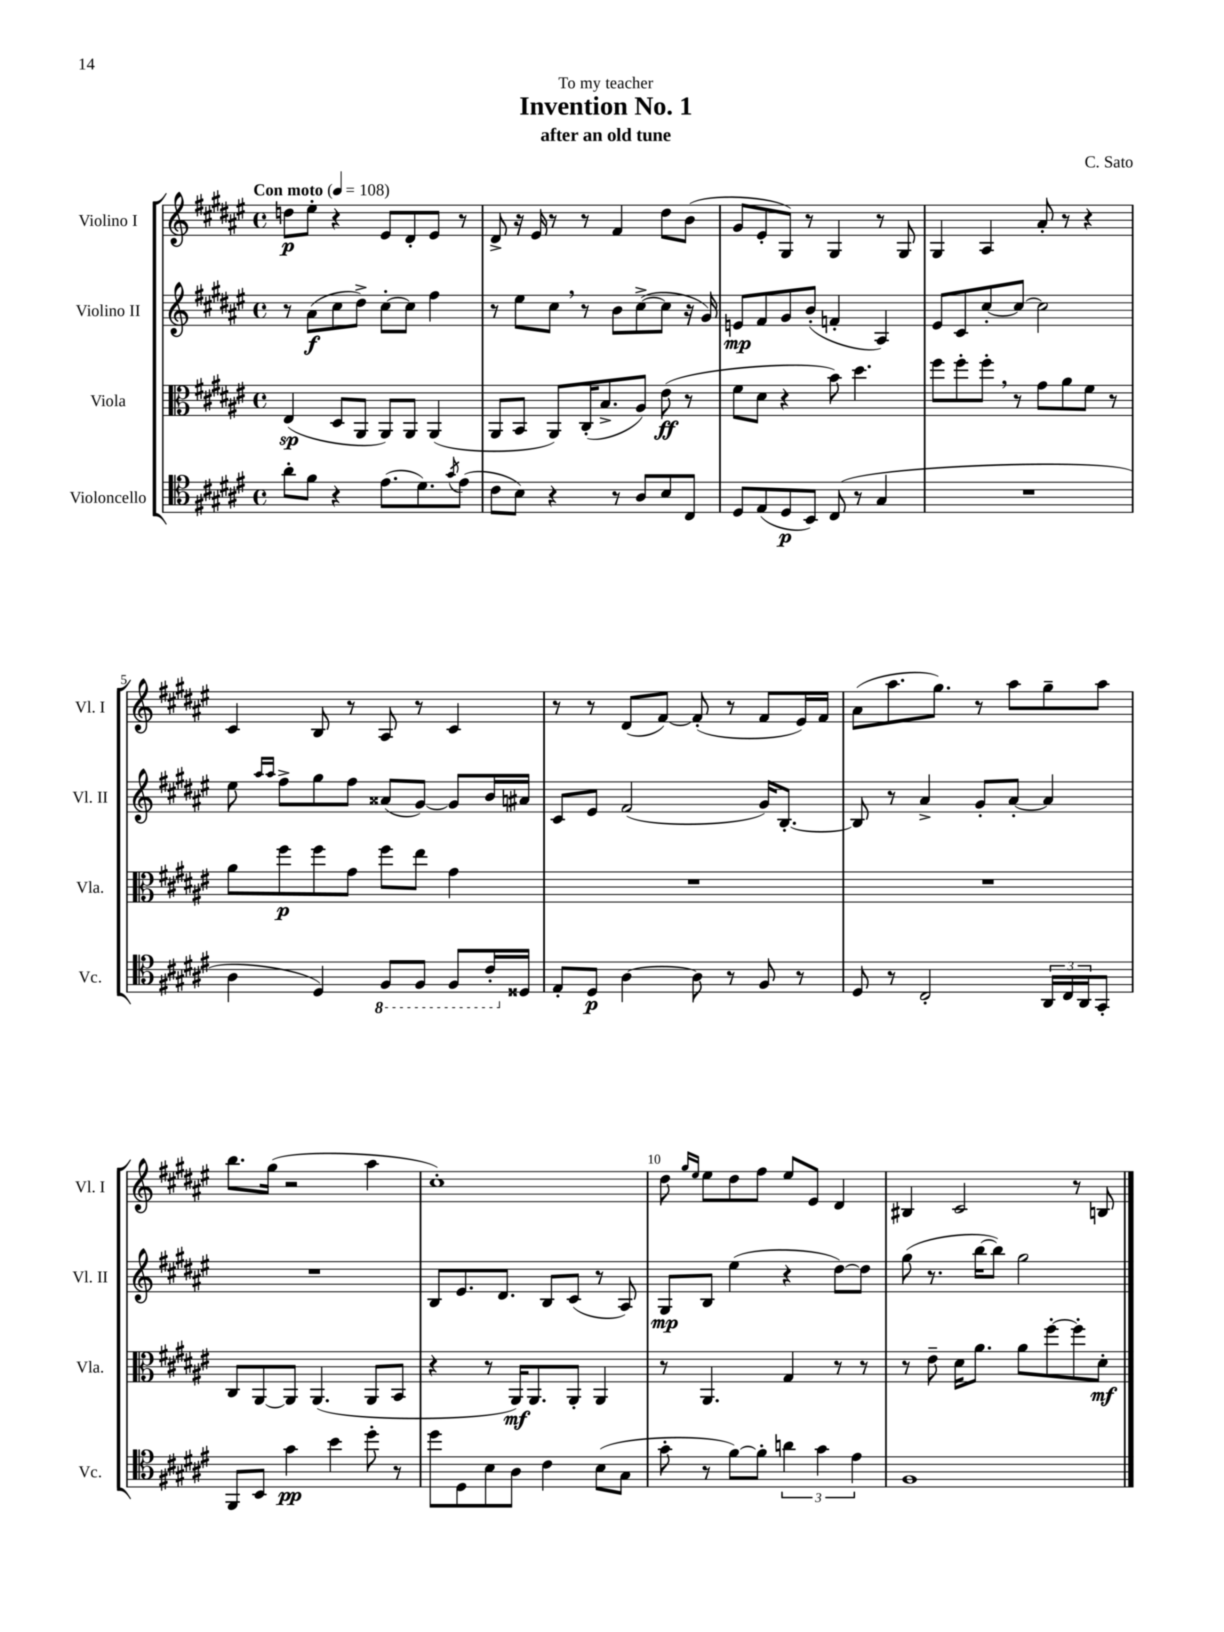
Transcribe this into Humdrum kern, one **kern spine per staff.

**kern	**dynam	**kern	**dynam	**kern	**dynam	**kern	**dynam
*part4	*part4	*part3	*part3	*part2	*part2	*part1	*part1
*staff4	*staff4	*staff3	*staff3	*staff2	*staff2	*staff1	*staff1
*I"Violoncello	*	*I"Viola	*	*I"Violino II	*	*I"Violino I	*
*I'Vc.	*	*I'Vla.	*	*I'Vl. II	*	*I'Vl. I	*
*clefC4	*	*clefC3	*	*clefG2	*	*clefG2	*
*k[f#c#g#d#a#e#]	*	*k[f#c#g#d#a#e#]	*	*k[f#c#g#d#a#e#]	*	*k[f#c#g#d#a#e#]	*
*M4/4	*	*M4/4	*	*M4/4	*	*M4/4	*
*met(c)	*	*met(c)	*	*met(c)	*	*met(c)	*
*MM108	*	*MM108	*	*MM108	*	*MM108	*
=1	=1	=1	=1	=1	=1	=1	=1
!	!	!	!	!	!	!LO:TX:a:B:t=Con moto	!
8a#'\L	.	(4E#/	sp	8r	.	8ddn\L	p
8f#\J	.	.	.	(8a#\L	f	8ee#'\J	.
4r	.	8D#/L	.	8cc#\	.	4r	.
.	.	8AA#/J	.	8dd#^\J)	.	.	.
(8.e#\L	.	8AA#/L)	.	[8cc#'\L	.	8e#/L	.
.	.	8AA#/J	.	8cc#\J]	.	8d#'/	.
8.d#\)	.	.	.	.	.	.	.
.	.	(4AA#/	.	4ff#\	.	8e#/J	.
8qg#/	.	.	.	.	.	.	.
(8e#\J	.	.	.	.	.	8r	.
=2	=2	=2	=2	=2	=2	=2	=2
8c#\L	.	8AA#/L	.	8r	.	8d#^/	.
8B\J)	.	8BB/J	.	8ee#\L	.	16r	.
.	.	.	.	.	.	16e#/	.
4r	.	8AA#/L)	.	8cc#,\J	.	8r	.
.	.	(16C#'/K	.	8r	.	8r	.
.	.	8.B^/	.	.	.	.	.
8r	.	.	.	8b\L	.	4f#/	.
8A#/L	.	8A#/J)	.	([8cc#^\	.	.	.
8B/	.	(8e#\	ff	8cc#\J]	.	8dd#\L	.
8C#/J	.	8r	.	16r	.	(8b\J	.
.	.	.	.	16g#/)	.	.	.
=3	=3	=3	=3	=3	=3	=3	=3
8D#/L	.	8f#\L	.	8en/L	mp	8g#/L	.
(8E#/	.	8d#\J	.	8f#/	.	8e#'/	.
8D#/	p	4r	.	8g#/	.	8G#/J)	.
8BB/J)	.	.	.	(8b'/J	.	8r	.
(8C#/	.	8b\)	.	4fn'/	.	4G#/	.
8r	.	4.dd#\	.	.	.	.	.
4G#/	.	.	.	4A#/)	.	8r	.
.	.	.	.	.	.	8G#/	.
=4	=4	=4	=4	=4	=4	=4	=4
1r	.	8ff#\L	.	8e#/L	.	4G#/	.
.	.	8ff#'\	.	8c#/	.	.	.
.	.	8ff#',\J	.	[8cc#'/	.	4A#/	.
.	.	8r	.	8cc#/J_	.	.	.
.	.	8g#\L	.	2cc#\]	.	8a#'/	.
.	.	8a#\	.	.	.	8r	.
.	.	8f#\J	.	.	.	4r	.
.	.	8r	.	.	.	.	.
!!LO:LB:g=z
=5	=5	=5	=5	=5	=5	=5	=5
4A#\	.	8a#\L	.	8ee#\	.	4c#/	.
.	.	.	.	16qqaa#/LL	.	.	.
.	.	.	.	16qqaa#/JJ	.	.	.
.	.	8ff#\	p	8ff#^\L	.	.	.
4D#/)	.	8ff#\	.	8gg#\	.	8B/	.
.	.	8g#\J	.	8ff#\J	.	8r	.
*8ba	*	*	*	*	*	*	*
8FF#/L	.	8ff#\L	.	(8a##X/L	.	8A#/	.
8FF#/J	.	8ee#\J	.	[8g#/J)	.	8r	.
8FF#/L	.	4g#\	.	8g#/L]	.	4c#/	.
16C#'/L	.	.	.	16b/L	.	.	.
*X8ba	*	*	*	*	*	*	*
16D##X/JJ	.	.	.	16a#X/JJ	.	.	.
=6	=6	=6	=6	=6	=6	=6	=6
8E#'/L	.	1r	.	8c#/L	.	8r	.
8D#/J	p	.	.	8e#/J	.	8r	.
[4A#\	.	.	.	(2f#/	.	(8d#/L	.
.	.	.	.	.	.	[8f#/J)	.
8A#\]	.	.	.	.	.	(8f#'/]	.
8r	.	.	.	.	.	8r	.
8F#/	.	.	.	16g#/KL)	.	8f#/L	.
.	.	.	.	[8.B'/J	.	.	.
8r	.	.	.	.	.	16e#/L)	.
.	.	.	.	.	.	16f#/JJ	.
=7	=7	=7	=7	=7	=7	=7	=7
8D#/	.	1r	.	8B/]	.	(8a#\L	.
8r	.	.	.	8r	.	8.aa#\	.
2C#'/	.	.	.	4a#^/	.	.	.
.	.	.	.	.	.	8.gg#\J)	.
.	.	.	.	8g#'/L	.	8r	.
.	.	.	.	[8a#'/J	.	8aa#\L	.
24AA#/LL	.	.	.	4a#/]	.	8gg#~\	.
24C#/	.	.	.	.	.	.	.
24AA#/J	.	.	.	.	.	.	.
8GG#'/J	.	.	.	.	.	8aa#\J	.
!!LO:LB:g=z
=8	=8	=8	=8	=8	=8	=8	=8
8FF#/L	.	8C#/L	.	1r	.	8.bb\L	.
8BB/J	.	[8AA#/	.	.	.	.	.
.	.	.	.	.	.	(16gg#\Jk	.
4g#\	pp	8AA#/J]	.	.	.	2r	.
.	.	(4.AA#/	.	.	.	.	.
4b\	.	.	.	.	.	.	.
8dd#'\	.	8AA#/L	.	.	.	4aa#\	.
8r	.	8BB/J	.	.	.	.	.
=9	=9	=9	=9	=9	=9	=9	=9
8dd#\L	.	4r	.	8B/L	.	1cc#')	.
8D#\	.	.	.	8.e#/	.	.	.
8B\	.	8r	.	.	.	.	.
.	.	.	.	8.d#/J	.	.	.
8A#\J	.	16AA#/KL)	mf	.	.	.	.
.	.	8.AA#/	.	.	.	.	.
4c#\	.	.	.	8B/L	.	.	.
.	.	8AA#'/J	.	(8c#/J	.	.	.
(8B\L	.	4AA#/	.	8r	.	.	.
8G#\J	.	.	.	8A#/)	.	.	.
=10	=10	=10	=10	=10	=10	=10	=10
8g#'\	.	8r	.	8G#/L	mp	8dd#\	.
.	.	.	.	.	.	16qqgg#/LL	.
.	.	.	.	.	.	16qqee#/JJ	.
8r	.	4.AA#/	.	8B/J	.	8ee#\L	.
[8f#\L)	.	.	.	(4ee#\	.	8dd#\	.
8f#'\J]	.	.	.	.	.	8ff#\J	.
6an\	.	4G#/	.	4r	.	8ee#/L	.
.	.	.	.	.	.	8e#/J	.
6g#\	.	.	.	.	.	.	.
.	.	8r	.	[8dd#\L)	.	4d#/	.
6e#\	.	.	.	.	.	.	.
.	.	8r	.	8dd#\J]	.	.	.
=11	=11	=11	=11	=11	=11	=11	=11
1F#	.	8r	.	(8gg#\	.	4B#X/	.
.	.	8e#~\	.	8.r	.	.	.
.	.	16d#\KL	.	.	.	2c#/	.
.	.	8.a#\J	.	[16bb\KL	.	.	.
.	.	.	.	8bb\J])	.	.	.
.	.	8a#\L	.	2gg#\	.	.	.
.	.	[8ff#'\	.	.	.	.	.
.	.	8ff#'\]	.	.	.	8r	.
.	.	8d#'\J	mf	.	.	8Bn/	.
==	==	==	==	==	==	==	==
*-	*-	*-	*-	*-	*-	*-	*-
